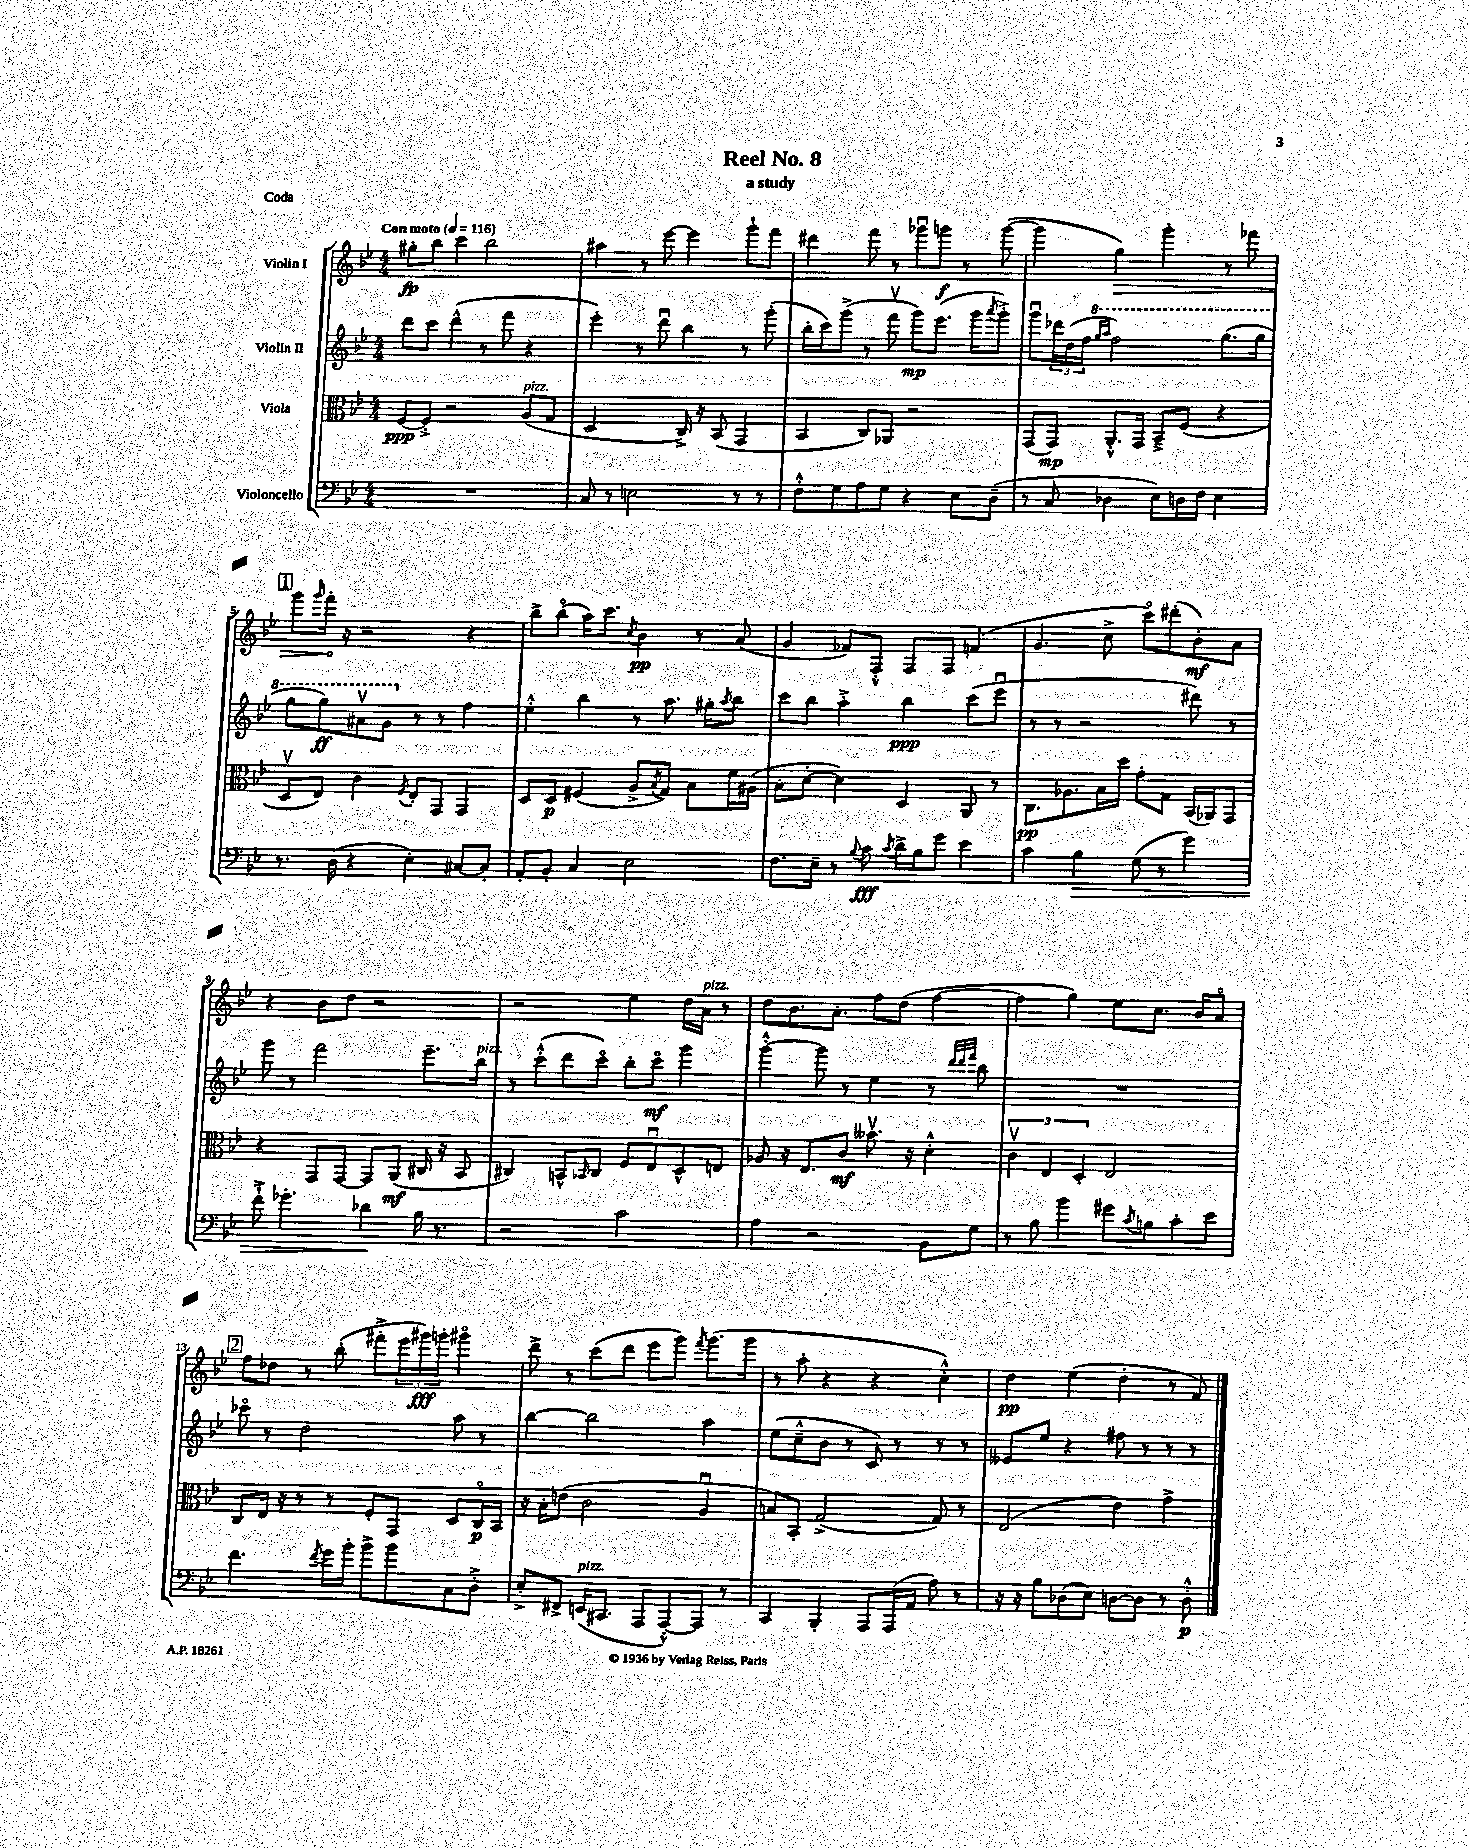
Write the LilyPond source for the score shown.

\header { title = "Reel No. 8" subtitle = "a study" piece = "Coda" }
<<
\new StaffGroup <<
\new Staff = "s0" \with { instrumentName = "Violin I" } {
    \clef treble \key bes \major \numericTimeSignature \time 4/4 \tempo "Con moto" 4 = 116
    gis''8-.\fp bes''8 c'''4 bes''2 |
    ais''4 r8 ees'''8~ ees'''4 g'''8-! f'''8 |
    dis'''4 f'''8 r8 ges'''8\downbow g'''8\f r8 g'''8~( |
    g'''4 \once \override Hairpin.circled-tip = ##t g''4\>) g'''4-. r8 fes'''8 |
    \mark \markup { \box "1" } g'''8 \grace { g'''16 } f'''16-.\! r16 r2 r4 |
    bes''8-> bes''8\flageolet( a''16) c'''8. \acciaccatura { c''8 } bes'4\pp r8 a'8( |
    g'4 fes'8) f8-.-^ f8 f8 f'4( |
    g'4. c''8-> c'''8\flageolet) dis'''8-.( bes'8-.\mf) a'8 |
    r4 bes'8 d''8 r2 |
    r2 ees''4 d''16 a'16^\markup { \italic "pizz." } r8 |
    d''8 bes'8. a'8.-. f''8 d''8( f''4~ |
    f''4 g''4) ees''8 c''8. bes'16 a'8\flageolet |
    \mark \markup { \box "2" } f''8 des''8 r8 bes''8-.( fis'''8-.-> \tuplet 3/2 { ees'''16 gis'''16\fff) g'''16-. } gis'''4\flageolet |
    d'''8-> r8 c'''8( d'''8 ees'''8 g'''8) \acciaccatura { f'''8 } g'''8.( g'''16 |
    r8 a''8-. r4 r4 c''4-.-^) |
    d''4\pp ees''4( d''4-. r8 f'8) \bar "|." |
}
\new Staff = "s1" \with { instrumentName = "Violin II" } {
    \clef treble \key bes \major \numericTimeSignature \time 4/4
    d'''8 c'''8 d'''4-^( r8 f'''8 r4 |
    ees'''4-.) r8 d'''8\downbow bes''4 r8 g'''8-.( |
    bes''16-. c'''16) g'''8->( r8 f'''8\upbow g'''8\mp) ees'''8.( g'''16 \acciaccatura { a'''8 } g'''8-.->) |
    g'''8\downbow \tuplet 3/2 { des'''16 d''16( f''16 } \ottava #1 \grace { g'''16 a'''16 } f'''2) g'''8.( g'''16 |
    \mark \markup { \box "1" } g'''8 g'''8\ff) ais''8\upbow g''8 \ottava #0 r8 r8 f''4 |
    ees''4-.-^ bes''4 r8 a''8. gis''16-. \acciaccatura { a''8 } bes''8 |
    c'''8 bes''8 a''4-.-> bes''4\ppp c'''8( ees'''8\downbow |
    r8 r8 r2 dis'''8) r8 |
    g'''8 r8 f'''2 ees'''8.-- bes''16^\markup { \italic "pizz." } |
    r8 c'''8-.-^( d'''8 c'''8\flageolet) bes''8-. c'''8\flageolet\mf g'''4 |
    g'''4~-.-^ g'''8 r8 ees''4 r8 \grace { d'''32 d'''32 f'''32 } bes''8 |
    R1 |
    \mark \markup { \box "2" } ces'''8\flageolet r8 d''2 a''8 r8 |
    bes''4~ bes''2 a''4 |
    ees''8( c''8---^ bes'8 r8 c'8) r8 r8 r8 |
    eeses'8 ees''8 r4 fis''8 r8 r8 r8 \bar "|." |
}
\new Staff = "s2" \with { instrumentName = "Viola" } {
    \clef alto \key bes \major \numericTimeSignature \time 4/4
    f8~\ppp f8-.-> r2 a8^\markup { \italic "pizz." }( g8 |
    d2 c16->) r16 bes,8( g,4 |
    bes,4 c8) aes,8 r2 |
    g,8( g,8\mp) a,8.-.-^ g,16 bes,8---> f8( r4 |
    \mark \markup { \box "1" } d8\upbow ees8) c'4 \acciaccatura { f8 } ees8-. g,8 g,4 |
    d8 d8\p fis4( a8-> \acciaccatura { bes8 } g8) bes8 f'16 ais16( |
    bes8-. d'8~-. d'4) d4 a,8 r8 |
    c8.\pp aes8. bes16 d''16 g'8-. g8 bes,16( aes,16) g,8 |
    r4 g,8 g,8~ g,8 a,8\mf( cis16 r16 bes,8 |
    cis4) b,8-^ \grace { bes,16 } cis8 f8 ees8\downbow d8-^ e8 |
    aes8 r16 ees8. c'8\mf beses'8.\upbow r16 d'4-.-^ |
    \tuplet 3/2 { c'4\upbow ees4 d4-. } ees2 |
    \mark \markup { \box "2" } c8 ees16 r16 r8 r8 f8-. g,8 d8 c16\flageolet\p bes,16 |
    r16 bes16-. e'8( c'2 a4\downbow |
    b8) bes,8-. g2->( g8) r8 |
    ees2( ees'4) g'4-> \bar "|." |
}
\new Staff = "s3" \with { instrumentName = "Violoncello" } {
    \clef bass \key bes \major \numericTimeSignature \time 4/4
    R1 |
    c8 r8 e2 r8 r8 |
    f8-.-^ g8 a8 g8 r4 ees8 d8--( |
    r8 c8 des4 ees8) d16 f16 ees4 |
    \mark \markup { \box "1" } r8. d16( r4 ees4-.) cis8~ cis8-. |
    a,8-. bes,8-. c4 ees2 |
    f8. ees16-- r8 \appoggiatura { bes8 } c'8\fff \acciaccatura { c'8 } d'16-> bes16 g'8 ees'4 |
    c'4 bes4\> g8( r8 g'4) |
    f'8-!-> ges'4.-. des'4\! bes16 r8. |
    r2 c'2 |
    a4 r2 bes,8 g8 |
    r8 bes8 bes'4 gis'8 \acciaccatura { c'8 } b8 c'8-. ees'8 |
    \mark \markup { \box "2" } f'4. \acciaccatura { f'8 } g'16 bes'16-. bes'8-> bes'8 c8 d8-.-> |
    ees8-.-> fis,8-> e,16^\markup { \italic "pizz." }( cis,8. a,,8 a,,8~-.-^) a,,8 r8 |
    c,4 bes,,4-. a,,8 a,,16( a,16 a8) r8 |
    r16 r16 bes8 des8( ees8) d8~ d8 r8 d8-.-^\p \bar "|." |
}
>>
>>
